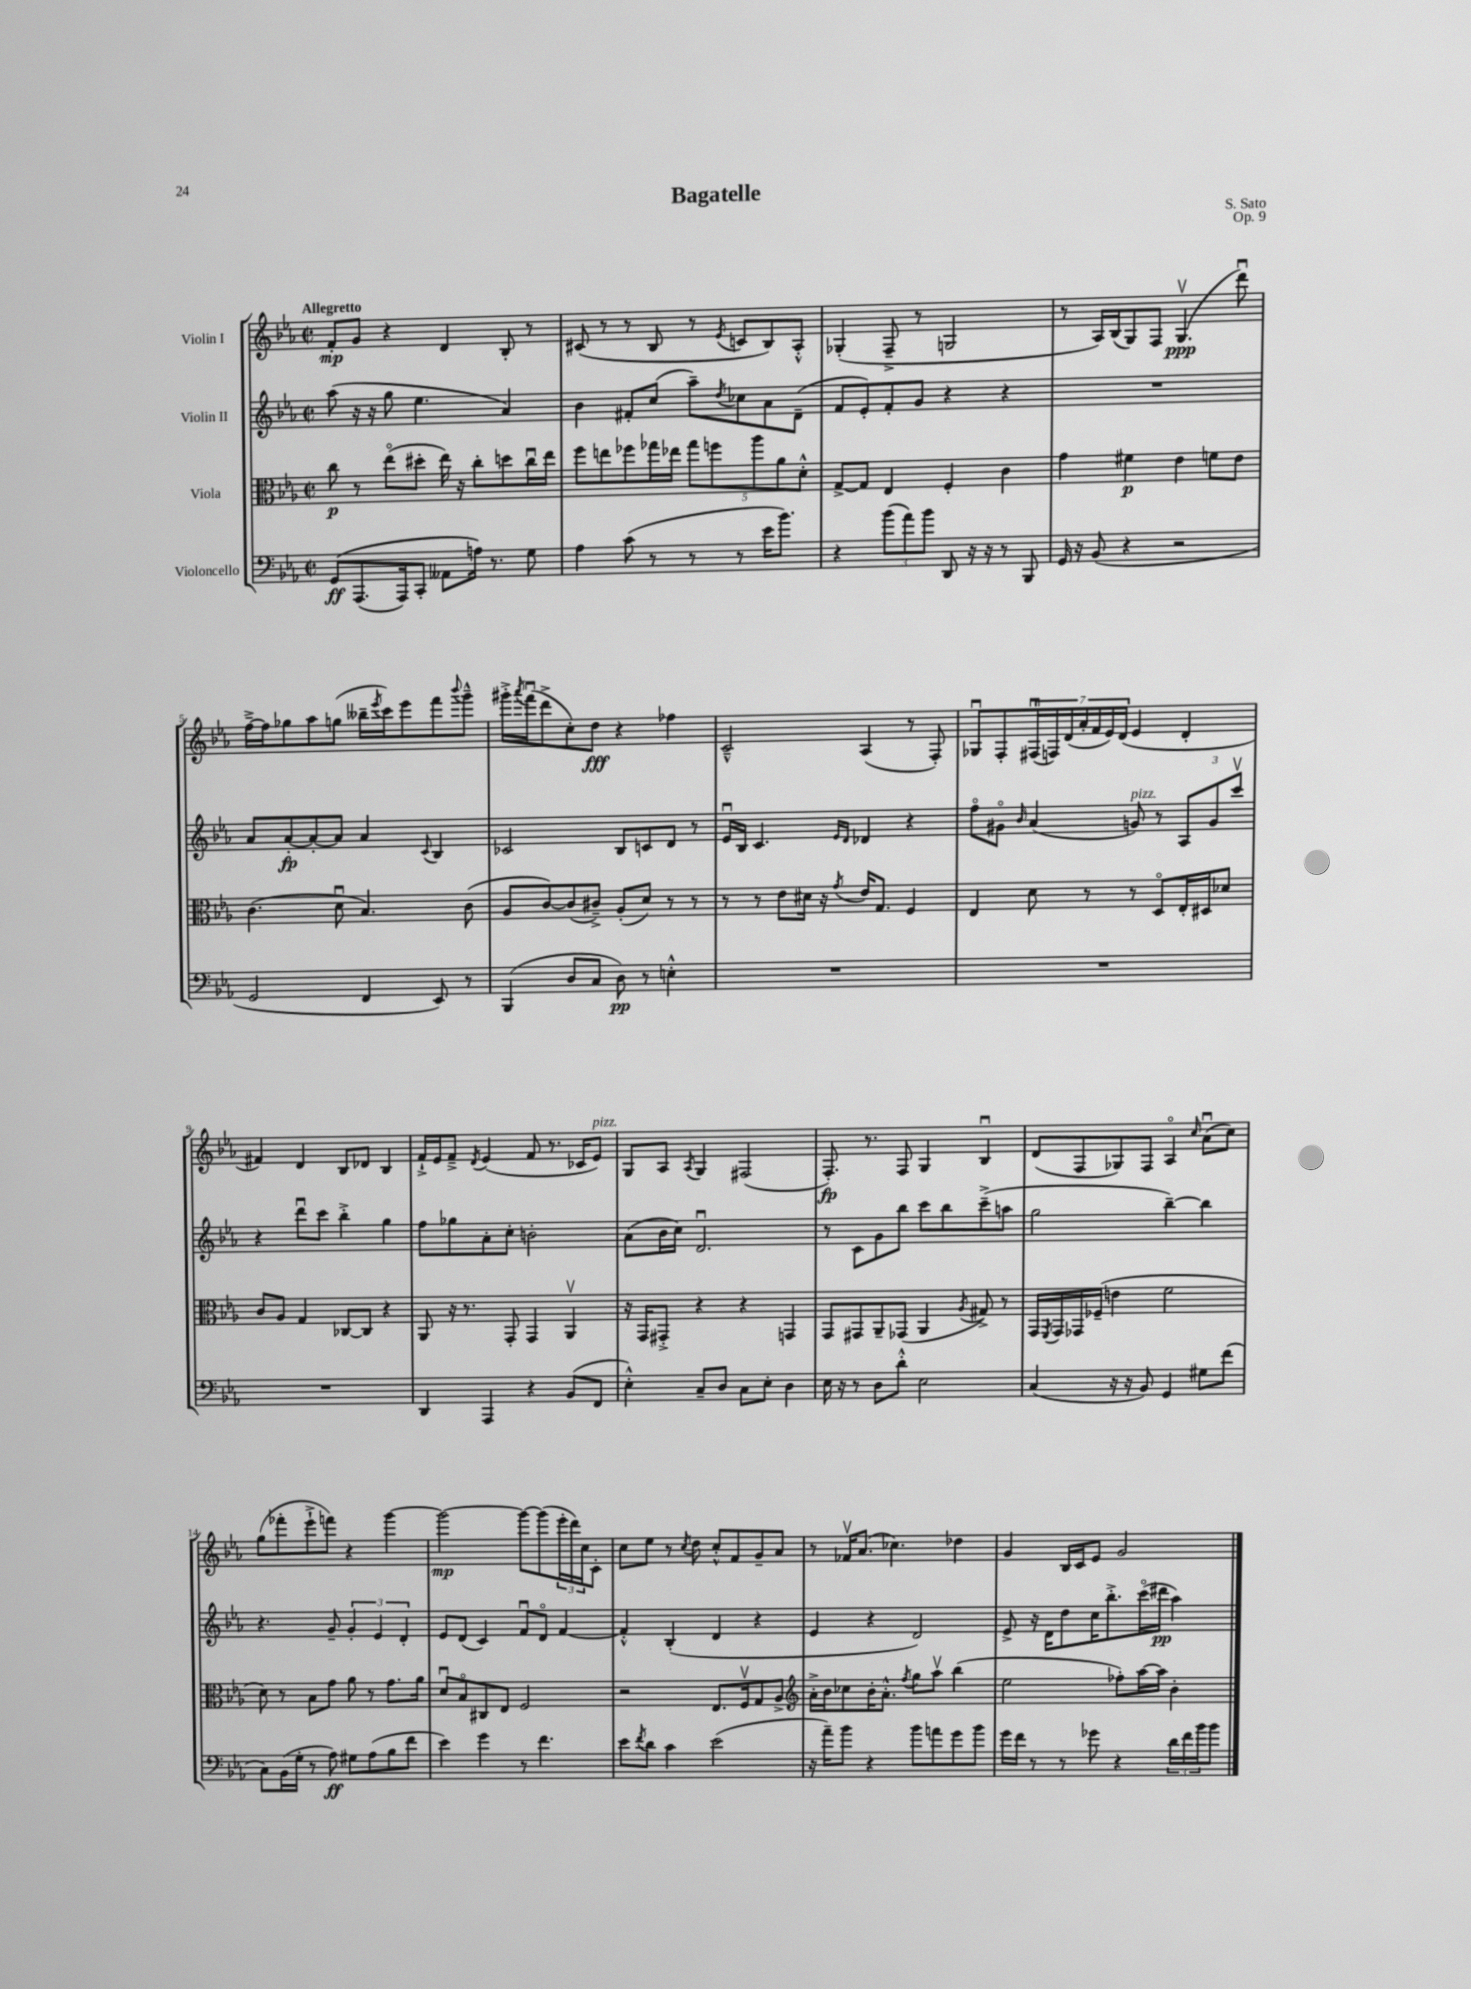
\header { title = "Bagatelle" composer = "S. Sato" opus = "Op. 9" }
<<
\new StaffGroup <<
\new Staff = "s0" \with { instrumentName = "Violin I" } {
    \clef treble \key ees \major \defaultTimeSignature \time 2/2 \tempo "Allegretto"
    f'8-.\mp g'8 r4 d'4 bes8-. r8 |
    cis'8( r8 r8 bes8 r8 \acciaccatura { ees'8 } c'8 bes8) aes8-.-^ |
    ges4-.( f8---> r8 g2 |
    r8 aes16) bes16( g8) f8 g4.\upbow\ppp( d'''8\downbow) |
    f''16~---> f''16 ges''8 aes''8 g''8( beses''16-- \acciaccatura { ees'''8 } c'''16) ees'''8 f'''8 \appoggiatura { bes'''8 } g'''8---^ |
    gis'''16-.-> \acciaccatura { aes'''8 } f'''16\downbow( d'''8-> c''8-.) d''8\fff r4 fes''4 |
    c'2---^ aes4( r8 f8-.) |
    ges8\downbow f8-. \tuplet 7/4 { fis16\downbow( f16) d'16( aes'16-. f'16 ees'16) d'16( } ees'4 d'4-. |
    fis'4) d'4 bes8 des'8 bes4 |
    f'16-!-> ees'16 f'8---> \acciaccatura { d'8 } ees'4( f'8 r8. ces'16 ees'8^\markup { \italic "pizz." }) |
    g8 aes8 \acciaccatura { aes8 } g4 fis2( |
    f8.-.\fp) r8. f8 g4 bes4\downbow |
    d'8( f8 ges8) f8 aes4\flageolet \grace { c''16 } aes'8\downbow( c''8) |
    g''8( fes'''8-. ees'''8-!-> f'''8) r4 g'''4~ |
    g'''2~\mp g'''8~ g'''8( \tuplet 3/2 { ees'''16-. d'''16) c''16 } c'8-. |
    c''8 ees''8 r8 \acciaccatura { c''8 } d''8 c''8-.-^ f'8 g'8-- aes'8 |
    r8 fes'16\upbow aes'8.( ces''4.) des''4 |
    g'4 bes16 c'16 ees'8 g'2 \bar "|." |
}
\new Staff = "s1" \with { instrumentName = "Violin II" } {
    \clef treble \key ees \major \defaultTimeSignature \time 2/2
    aes''8( r16 r16 g''8 ees''4. aes'4) |
    bes'4 fis'8-. c''8( aes''8--) \acciaccatura { d''8 } ces''8 aes'8 d'8--( |
    f'8 ees'8-.) f'8-. g'8 r4 r4 |
    R1 |
    aes'8 aes'8~-.\fp aes'8~-. aes'8 aes'4 \appoggiatura { c'8 } bes4 |
    ces'2 bes8 c'8 d'8 r8 |
    ees'16\downbow bes16 c'4. \grace { ees'16 d'16 } des'4 r4 |
    f''8\flageolet gis'8\flageolet \grace { bes'16 } aes'4( g'8^\markup { \italic "pizz." }) r8 \tuplet 3/2 { aes8 g'8 c'''8\upbow } |
    r4 d'''8\downbow c'''8 bes''4-.-> g''4 |
    f''8 ges''8 aes'8-. c''8-. b'2-. |
    aes'8( bes'16 c''16) d'2.\downbow |
    r8 c'8 g'8 bes''8 c'''8 bes''8 c'''8--->( a''8 |
    g''2 bes''4~--) bes''4 |
    r4. g'8-- \tuplet 3/2 { g'4-. ees'4 d'4-. } |
    ees'8 d'8( c'4) f'8\downbow d'8\flageolet f'4~ |
    f'4-.-^ bes4-.( d'4 r4 |
    ees'4 r4 d'2) |
    ees'8-> r16 d'16 d''8 c''16 bes''8.-.-> c'''16\flageolet( dis'''16\pp aes''4) \bar "|." |
}
\new Staff = "s2" \with { instrumentName = "Viola" } {
    \clef alto \key ees \major \defaultTimeSignature \time 2/2
    c''8\p r8 ees''8\flageolet( dis''8-. ees''16) r16 c''8-. d''8 c''16\downbow ees''16 |
    f''8 e''8 fes''8 ges''16 ees''16 \tuplet 5/4 { ges''8 f''8 aes''8 aes'8 d'8-.-^ } |
    g8~-> g8 ees4 f4-. c'4 |
    g'4 fis'4\p ees'4 f'8 ees'8 |
    c'4.( d'8\downbow bes4.) c'8( |
    aes8 c'8~) c'8( cis'8--->) aes8-.( d'8) r8 r8 |
    r8 r8 ees'8 dis'16 r16 \acciaccatura { g'8 } ees'16 g8. f4 |
    ees4 d'8 r8 r8 d8\flageolet ees16-. dis16 des'8 |
    c'8 aes8 g4 ces8~ ces8 r4 |
    aes,8 r16 r8. g,8-. g,4 aes,4\upbow |
    r16 g,16 gis,8-.-> r4 r4 g,4 |
    g,8 gis,8 aes,8-- ges,8( aes,4 \acciaccatura { aes8 } gis8->) r8 |
    g,16 \acciaccatura { f,8 } g,16 ges,16 fes16--( e'4 f'2 |
    d'8) r8 bes8 g'8 aes'8 r8 g'8. aes'16 |
    d'8\downbow bes8\flageolet cis8 ees8 f2 |
    r2 ees8. f16\upbow g8 aes8-> |
    \clef treble aes'16-.-> bes'16 ces''8 bes'16-. aes'8.-.-^ \acciaccatura { f''8 } g''8 aes''8\upbow bes''4( |
    ees''2 fes''8-.) aes''16~ aes''16 bes'4-. \bar "|." |
}
\new Staff = "s3" \with { instrumentName = "Violoncello" } {
    \clef bass \key ees \major \defaultTimeSignature \time 2/2
    g,8\ff\( aes,,8.( aes,,16) c,8-. aeses,8 a16\) r8. g8 |
    aes4 c'8( r8 r8 r8 ees'16 bes'8.) |
    r4 \tuplet 3/2 { bes'8( aes'8) bes'8 } d,8 r16 r16 r8 bes,,8 |
    g,16 r16 bes,8( r4 r2 |
    g,2 f,4 ees,8) r8 |
    bes,,4( d8 c8 d8\pp) r8 e4-.-^ |
    R1 |
    R1 |
    R1 |
    d,4 aes,,4 r4 bes,8( f,8 |
    ees4-.-^) c8-- d8 c8 ees8-. d4 |
    ees16 r16 r8 d8 d'8-.-^ ees2 |
    c4( r16 r16 bes,8) g,4 gis8 f'8( |
    c8) bes,16( g16-. r8 aes8\ff) gis8 aes8( bes8 f'8 |
    ees'4) g'4 r8 f'4. |
    ees'8 \acciaccatura { f'8 } d'8 c'4 ees'2( |
    r16 aes'16--) bes'8 r4 bes'8 a'8 g'8 bes'8 |
    g'16 f'16 r8 r8 ges'8 r4 \tuplet 3/2 { d'16 f'16 bes'16 } bes'8 \bar "|." |
}
>>
>>
